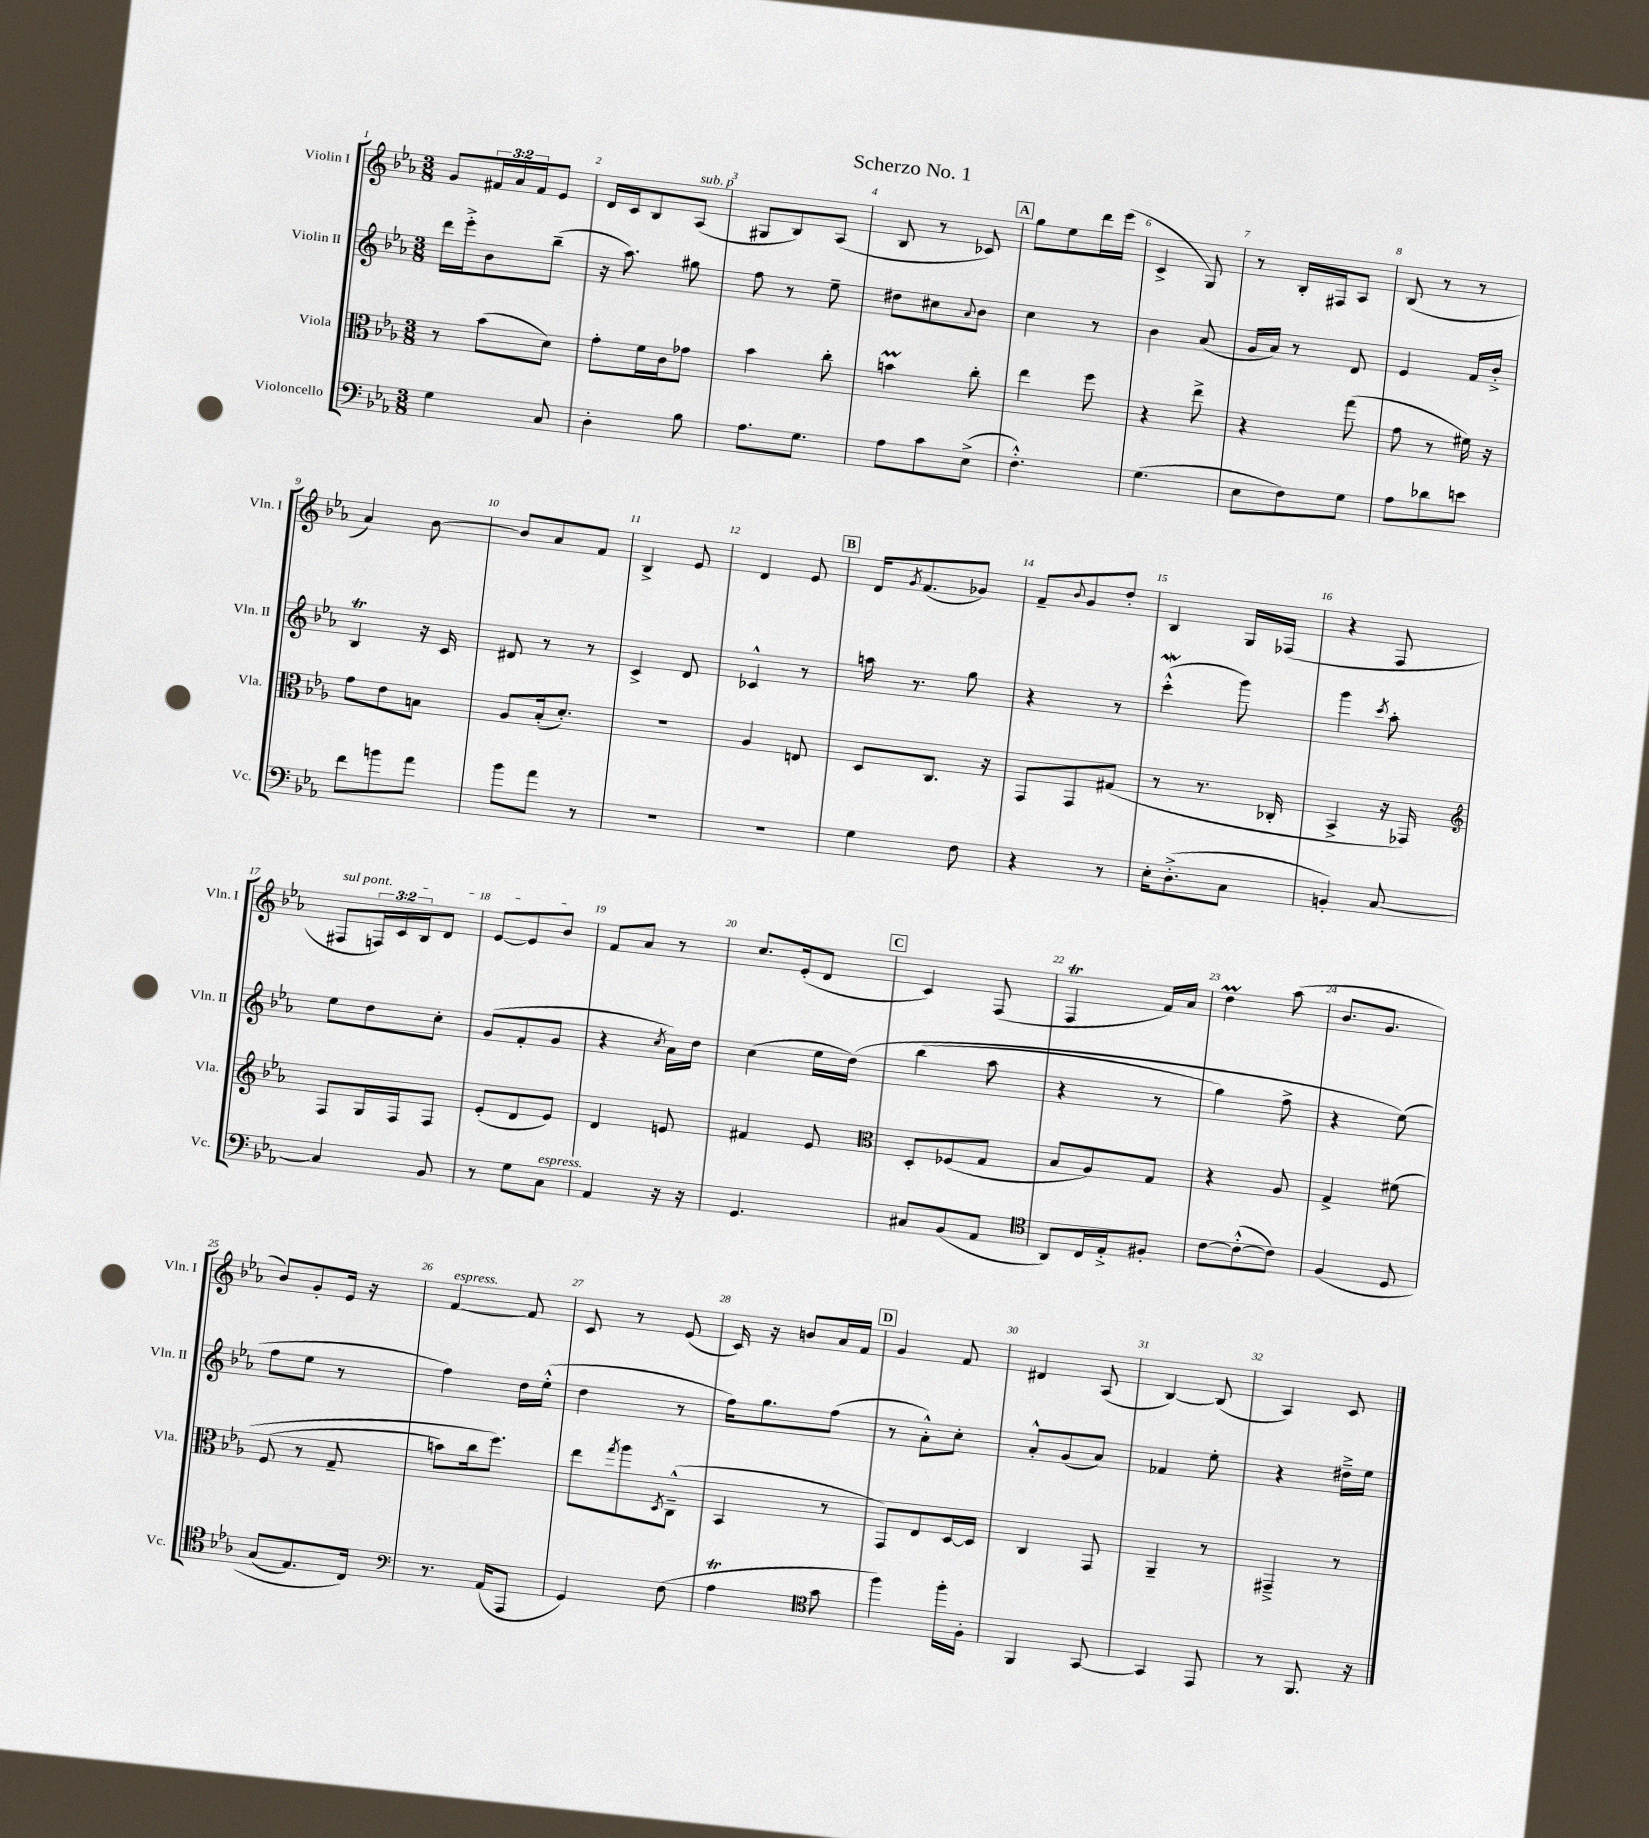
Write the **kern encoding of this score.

**kern	**kern	**kern	**kern
*staff4	*staff3	*staff2	*staff1
*clefF4	*clefC3	*clefG2	*clefG2
*k[b-e-a-]	*k[b-e-a-]	*k[b-e-a-]	*k[b-e-a-]
*M3/8	*M3/8	*M3/8	*M3/8
4G	8r	16ddd	8g
.	.	16eee-'^	.
.	(8b-	8b-	24f#
.	.	.	24a-
.	.	.	24f#
8C	8d)	(8bb-~	8e-
=	=	=	=
4D'	8g'	16r	16d
.	.	8.aa-)	16c
.	16f	.	8B-
.	16c	.	.
8B-	8g-	8gg#	(8A-
=	=	=	=
8.A-	4b-	8ff	8G#
.	.	8r	8B-)
8.G	.	.	.
.	8cc'	8ee-~	(8A-
=	=	=	=
8A-	4b	8dd#	8B-
8c	.	8cc#	8r
.	.	8qqa-	.
(8E-^	8cc'	8b-	8c-)
=	=	=	=
4.F'^^)	4ee-	4cc	8gg
.	.	.	8ee-
.	8ff	8r	16ddd
.	.	.	(16eee-
=	=	=	=
(4.G	4r	4b-	4c^
.	8ee-^	(8a-	8G)
=	=	=	=
8E-	4r	16g	8r
.	.	16a-)	.
8F)	.	8r	16B-'
.	.	.	16F#
8G	(8gg	8d	8A-
=	=	=	=
8A-	8g	4e-	(8B-
8d-	8r	.	8r
8e	16f#)	16f	8r
.	16r	16b-'^	.
=	=	=	=
8f	8g	4B-	4a-)
8b	8e-	.	.
8a-	8B	16r	[8b-
.	.	16c	.
=	=	=	=
8b-	8A-	8d#	8b-]
8a-	(16B-'	8r	8a-
.	8.d')	.	.
8r	.	8r	8f
=	=	=	=
4.r	4.r	4c^	4B-^
.	.	8d	8e-
=	=	=	=
4.r	4A-	4c-^^	4d
.	8E	8r	8e-
=	=	=	=
4G	8D	16aa	16d
.	.	.	8qg
.	.	8.r	(8.f
.	8.C	.	.
8F	.	8gg	8g-)
.	16r	.	.
=	=	=	=
4r	8GG	4r	8f~
.	.	.	8qqb-
.	8GG	.	8g
8r	(8G#	8r	8dd'
=	=	=	=
16E-'	8r	(4ccc'^^	4B-
(8.D'^	.	.	.
.	8.r	.	.
8C	.	8ggg)	16G
.	16C-'	.	(16F-
=	=	=	=
4BB')	4BB-^	4ggg	4r
.	.	8qccc	.
[8C	16r	8aa-'	8F
.	16GG-)	.	.
=	=	=	=
*	*clefG2	*	*
4C]	8F	8ee-	8F#
.	16G	8dd	24F)
.	.	.	24c
.	16F	.	.
.	.	.	24B-
8BB-	8F	8cc'	8d
=	=	=	=
8r	(8e-'	(8g	[8e-
8G	8d	8f'	8e-]
8C	8e-)	8g	8b-
=	=	=	=
4AA-	4d	4r	8f
.	.	.	8a-
.	.	8qcc	.
16r	8e	16a-)	8r
16r	.	16dd	.
=	=	=	=
4.GG	4f#	(4cc	8.cc
.	.	.	(16e-'
.	8e-	16ee-	8d
.	.	&(16dd)	.
=	=	=	=
*	*clefC3	*	*
8C#	8D'	(4bb-	4c)
(8BB-	(8F-	.	.
8AA-	8G	8aa-	(8F
=	=	=	=
*clefC4	*	*	*
8AA-)	8B-	4r	4F
16C	8A-)	.	.
16E-'^	.	.	.
8F#'	8G	8r	16f)
.	.	.	16a-
=	=	=	=
[8c	4r	4gg)	4dd
(8c'^^_	.	.	.
8c])	8A-	8ff^	(8aa-
=	=	=	=
&(4F	4G^	4r	8.b-
.	.	.	8.g
8D	&(8f#	(8ee-&)	.
=	=	=	=
(8G	(8F	8ff	8b-)
8.E-)	8r	8ee-	8g'
.	8G~	8r	16e-
16C&)	.	.	16r
=	=	=	=
*clefF4	*	*	*
8.r	8b)	4ff)	[4f
.	16cc	.	.
(16AA-	8.ff&)	.	.
8AAA-	.	16dd	8f]
.	.	(16ee-'^^	.
=	=	=	=
4GG)	8ee-	4dd	8c
.	8qgg	.	.
.	8aa-	.	8r
.	8qD	.	.
(8F	(8C~^^	8r	(8e-
=	=	=	=
4A-	4BB-	16ff)	16c)
.	.	8.gg	16r
.	.	.	8b
*clefC4	*	*	*
8g	8r	(8ff	16a-
.	.	.	16f
=	=	=	=
4ff)	8GG)	8r	4g
.	8E-	8a-'^^)	.
16ff'	[16D	8cc'	8f
16F'	16D]	.	.
=	=	=	=
4FF	4C	8a-'^^	4d#
.	.	(8g	.
[8GG	8GG	8a-)	(8A-
=	=	=	=
4GG]	4AA-~	4f-	[4B-)
8EE-	8r	8ee-'	(8B-]
=	=	=	=
8r	4GG#~^	4r	4A-)
8.FF	.	.	.
.	8r	16dd#~^	8c
16r	.	16ee-	.
==	==	==	==
*-	*-	*-	*-
